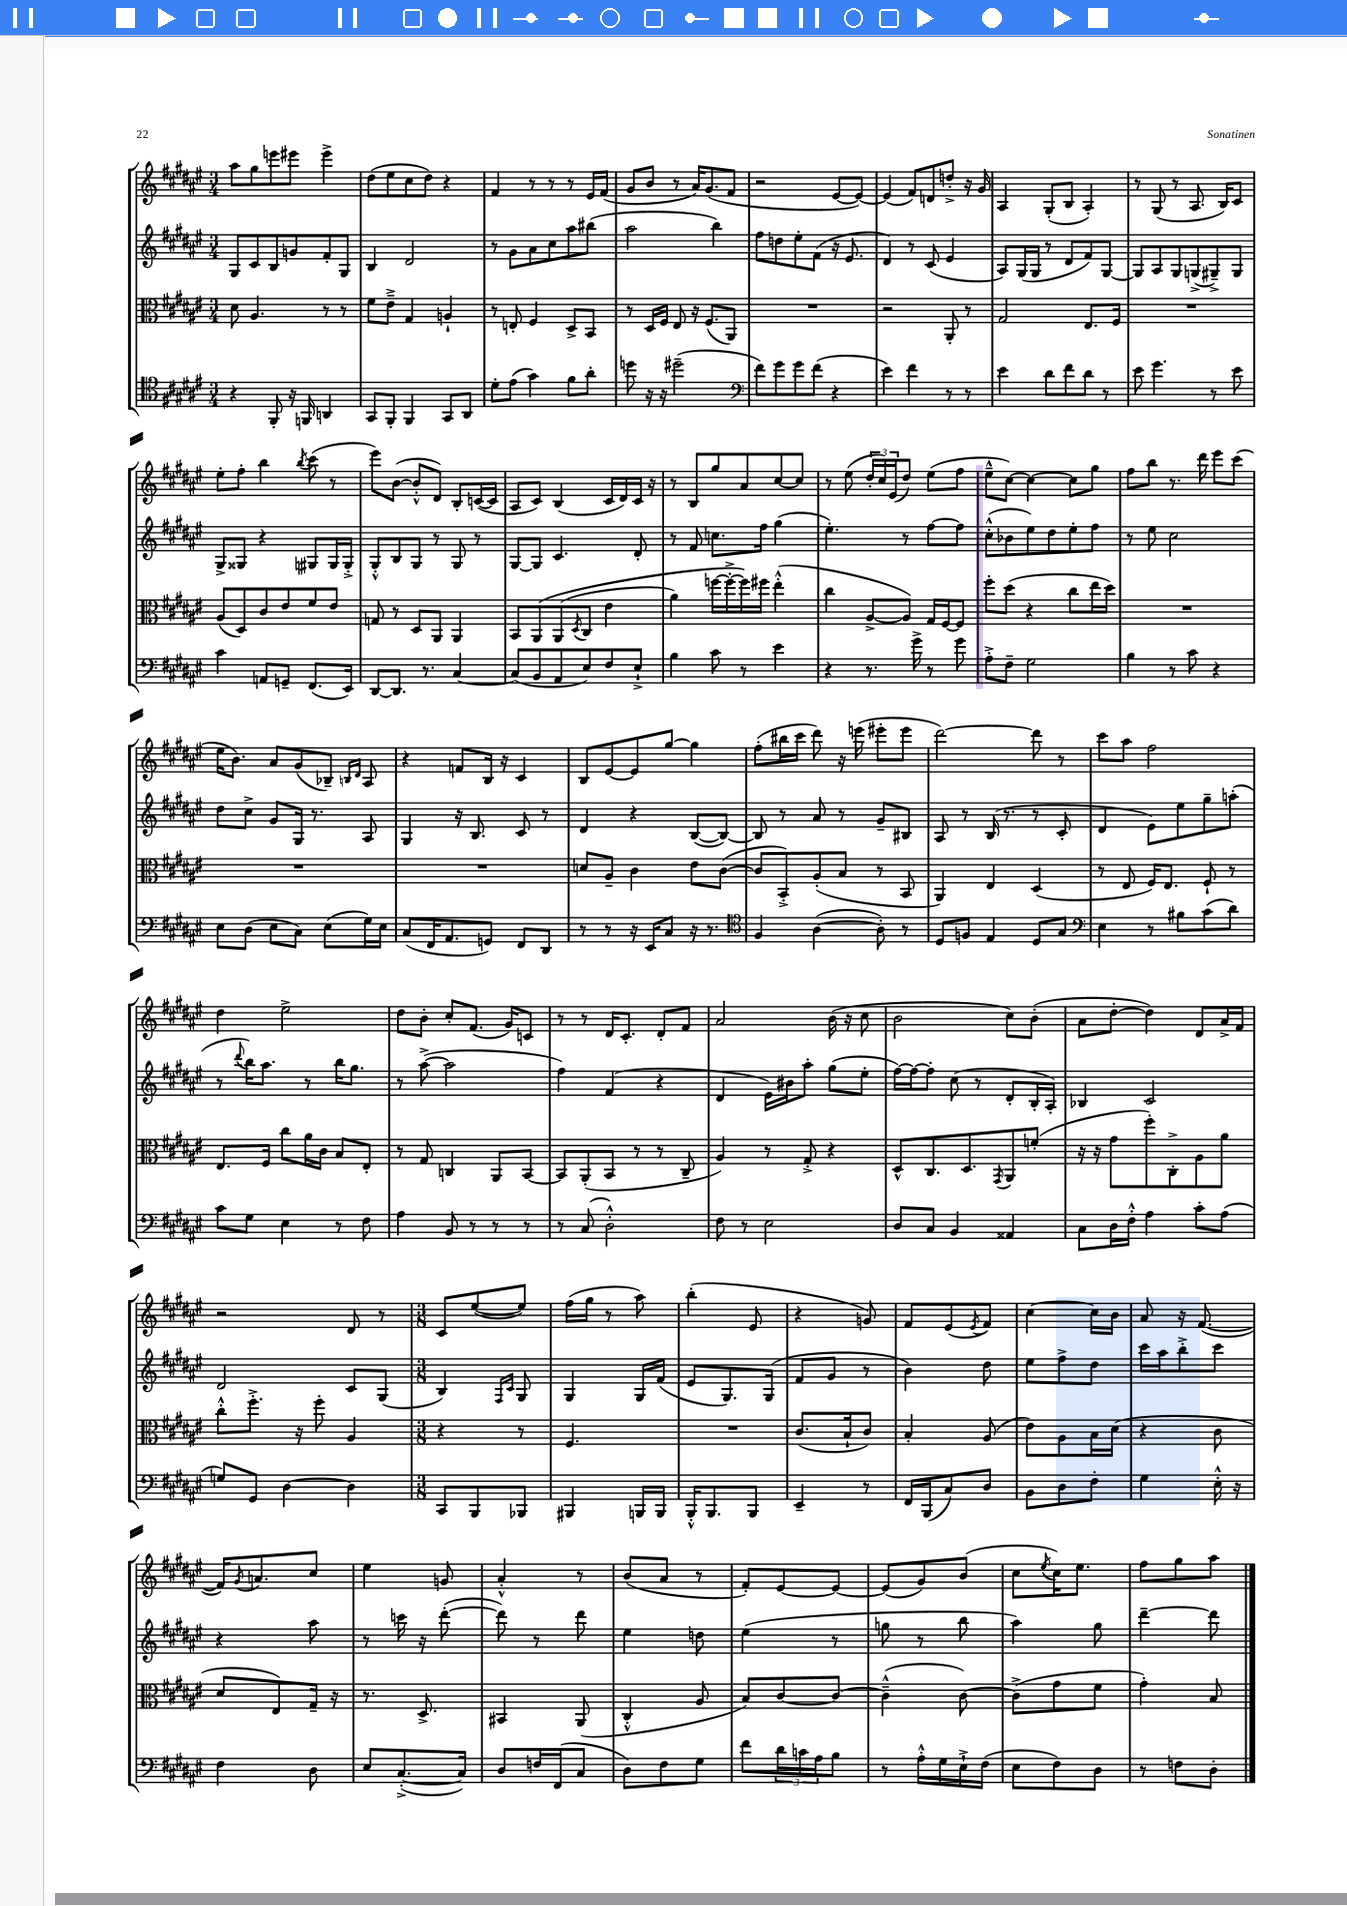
<<
\new StaffGroup <<
\new Staff = "s0" {
    \clef treble \key fis \major \numericTimeSignature \time 3/4
    ais''8 gis''8 e'''8 eis'''8 eis'''4-> |
    dis''8( eis''8 cis''8 dis''8) r4 |
    fis'4 r8 r8 r8 eis'16 fis'16( |
    gis'8 b'8 r8 ais'16) gis'8.( fis'8 |
    r2 eis'8~ eis'8~) |
    eis'4( fis'8) d'8 d''8-.-> r16 gis'16 |
    ais4 gis8-.( b8 ais4-.) |
    r8 gis8( r8 ais8. b16) cis'8 |
    eis''8-. fis''8-. b''4 \acciaccatura { b''8 } cis'''8( r8 |
    eis'''8) b'8~( b'8-.-^ dis'8) b8-. c'16~( c'16 |
    ais8 cis'8) b4( cis'16 dis'16) cis'16 r16 |
    r8 b8 gis''8 ais'8 cis''8~ cis''8 |
    r8 eis''8( \tuplet 3/2 { dis''16-. cis''16) eis'16( } dis''8) eis''8( fis''8 |
    eis''8---^ cis''8~) cis''4~ cis''8 gis''8 |
    fis''8 b''8 r8. dis'''16 eis'''8 cis'''8( |
    eis''16 b'8.) ais'8 gis'8( bes8--) \grace { b16 dis'16 } ais8 |
    r4 f'8 b16 r16 cis'4 |
    b8 eis'8~ eis'8 gis''8~ gis''4 |
    fis''8-.( bis''16 cis'''16 dis'''8) r16 e'''16( eis'''8-. eis'''8 |
    dis'''2~) dis'''8 r8 |
    cis'''8 ais''8 fis''2 |
    dis''4 eis''2-> |
    dis''8 b'8-. cis''8-. fis'8.( gis'16) c'8 |
    r8 r8 dis'16 cis'8.-. dis'8-. fis'8 |
    ais'2 b'16( r16 cis''8 |
    b'2 cis''8) b'8-.( |
    ais'8 dis''8~-. dis''4) dis'8 ais'16-> fis'16 |
    r2 dis'8 r8 |
    \numericTimeSignature \time 3/8 cis'8 eis''8~( eis''8) |
    fis''16( gis''16 r8 ais''8) |
    b''4-.( eis'8 |
    r4 g'8) |
    fis'8 eis'8( \acciaccatura { eis'8 } fis'8) |
    cis''4~ cis''16 b'16 |
    ais'8 r16 fis'8.~( |
    fis'16) \acciaccatura { gis'8 } a'8. cis''8 |
    eis''4 g'8 |
    ais'4-.-^ r8 |
    b'8( ais'8 r8 |
    fis'8-.) eis'8~ eis'8~ |
    eis'8( gis'8) b'8( |
    cis''8 \acciaccatura { eis''8 } cis''16) eis''8. |
    fis''8 gis''8 ais''8 \bar "|." |
}
\new Staff = "s1" {
    \clef treble \key fis \major \numericTimeSignature \time 3/4
    gis8 cis'8 b8 g'8 fis'8-. gis8 |
    b4 dis'2 |
    r8 gis'8 ais'8 cis''8 ais''8 bis''8( |
    ais''2 b''4) |
    fis''8 d''8 eis''8-. fis'8( r16 eis'8. |
    dis'4) r8 cis'8( eis'4 |
    ais8) gis16( gis16 r8 dis'8 fis'8) gis8~ |
    gis8 ais8 gis8 g8->( gis8--->) gis8 |
    gis8-> gisis8 r4 gis8 gis16 gis16-.-> |
    gis8-.-^ b8 gis8 r8 gis8 r8 |
    gis8~ gis8 cis'4. dis'8-. |
    r8 fis'8 c''8. fis''16 gis''4( |
    eis''4.-.) r8 fis''8~ fis''8 |
    cis''8-.-^( bes'8 eis''8) dis''8 eis''8-. fis''8 |
    r8 eis''8 cis''2 |
    dis''8 cis''8-> gis'8 gis16 r8. ais8 |
    gis4 r16 b8. cis'8 r8 |
    dis'4 r4 b8~( b8~) |
    b8 r8 ais'8 r8 gis'8-- bis8 |
    ais8 r8 b16( r8. r8 cis'8-. |
    dis'4 eis'8) eis''8 gis''8-- a''8-.( |
    r8 \appoggiatura { dis'''8 } b''16) ais''8. r8 b''16 gis''8. |
    r8 ais''8~->( ais''2 |
    fis''4) fis'4( r4 |
    dis'4 eis'16) bis'16 ais''8-. gis''8( eis''8-. |
    fis''16~) fis''16~ fis''8-. cis''8( r8 dis'8-. b16-. ais16-.) |
    bes4 cis'2 |
    dis'2 cis'8 gis8( |
    \numericTimeSignature \time 3/8 b4) \grace { fis16 cis'16 } gis8 |
    gis4 gis16 fis'16( |
    eis'8 gis8.) gis16( |
    fis'8 gis'8 r8 |
    b'4) dis''8 |
    eis''8 fis''8-> dis''8 |
    cis'''16 ais''16 b''8-.-> cis'''8 |
    r4 ais''8 |
    r8 c'''16 r16 dis'''8~-.( |
    dis'''8) r8 dis'''8 |
    eis''4 d''8 |
    eis''4( r8 |
    g''8 r8 b''8 |
    ais''4) gis''8 |
    dis'''4~-- dis'''8 \bar "|." |
}
\new Staff = "s2" {
    \clef alto \key fis \major \numericTimeSignature \time 3/4
    dis'8 ais4. r8 r8 |
    fis'8 eis'8---> gis4 a4-! |
    r8 e8-. fis4 dis8-> b,8 |
    r8 dis16 fis16 eis8 r16 fis8.( ais,8) |
    R2. |
    r2 ais,8-. r8 |
    gis2 eis8. fis16 |
    R2. |
    ais8( dis8) cis'8 eis'8 fis'8 eis'8 |
    g8 r8 dis8 ais,8 ais,4 |
    b,8 ais,8\( ais,8( \acciaccatura { dis8 } cis8 eis'4 |
    ais'4) f''16~ f''16~-.-> f''16\) fis''16 eis''4-.-^( |
    cis''4 ais8~-> ais8) gis16 fis16~ fis8 |
    fis''8-. dis''8( r4 cis''8 eis''16 dis''16) |
    R2. |
    R2. |
    R2. |
    d'8 ais8-- cis'4 eis'8 cis'8~( |
    cis'8 b,8-.->) ais8-.( b8 r8 b,8 |
    ais,4) eis4 dis4( |
    r8 eis8 fis16) eis8. fis8-! r8 |
    eis8. fis16 cis''8 ais'16 cis'16 b8 eis8-. |
    r8 gis8 c4 ais,8 b,8~ |
    b,8 ais,8-.( b,8 r8 r8 cis8-- |
    ais4) r8 gis8-.-> r4 |
    dis8-^ cis8. dis8. \acciaccatura { gis,8 } ais,8 f'8-.( |
    r16 r16 gis'8 fis''8-.) cis8-.-> ais8 ais'8 |
    cis''8-.-^ fis''8.-.-> r16 fis''8-. ais4 |
    \numericTimeSignature \time 3/8 r4 r8 |
    fis4. |
    R4. |
    cis'8.( b16-! cis'8) |
    b4-. ais8( |
    eis'8) ais8 b16 dis'16( |
    r4 cis'8 |
    dis'8 eis8) gis16-- r16 |
    r8. dis8.-> |
    bis,4 ais,8( |
    cis4-.-^ ais8 |
    b8) cis'8~ cis'8~ |
    cis'4---^( cis'8~) |
    cis'8->( gis'8 fis'8 |
    gis'4-.) b8 \bar "|." |
}
\new Staff = "s3" {
    \clef tenor \key fis \major \numericTimeSignature \time 3/4
    r4 fis,8-. r16 f,16 a,4 |
    gis,8 fis,8-. fis,4 gis,8 ais,8 |
    dis'8-. eis'8( gis'4) fis'8 ais'8-. |
    d''8 r16 r16 dis''2--( |
    \clef bass fis'8) gis'8 gis'8 fis'8( r4 |
    eis'4) fis'4 r8 r8 |
    eis'4 dis'8 fis'8 dis'8 r8 |
    eis'8 gis'4. r8 eis'8 |
    cis'4 a,8 g,8-- fis,8.( eis,16) |
    dis,8~ dis,8. r8. cis4~ |
    cis8( b,8 ais,8 eis8) fis8 eis8-!-> |
    b4 cis'8 r8 eis'4 |
    r4 r8. gis'16-> r8 gis'8 |
    ais8-.-> fis8-- gis2 |
    b4 r8 cis'8 r4 |
    eis8 dis8( eis8 cis8) eis8( gis16) eis16 |
    cis8( fis,16 ais,8. g,8) fis,8 dis,8 |
    r8 r8 r16 eis,16 cis8 r16 r8. |
    \clef tenor fis4 ais4~( ais8-.) r8 |
    dis8 f8 eis4 dis8 gis8 |
    \clef bass eis4 r8 bis8 cis'8( dis'8) |
    cis'8 gis8 eis4 r8 fis8 |
    ais4 b,8 r8 r8 r8 |
    r8 cis8( dis2-.-^) |
    fis8 r8 eis2 |
    dis8 cis8 b,4 aisis,4 |
    cis8 dis16 fis16-.-^ ais4 cis'8-. ais8( |
    g8) gis,8 dis4~ dis4 |
    \numericTimeSignature \time 3/8 cis,8 b,,8 bes,,8 |
    bis,,4 b,,16 b,,16 |
    b,,16-.-^ b,,8. b,,8 |
    eis,4-- r8 |
    fis,16 b,,16( cis8) dis8 |
    b,8 dis8 fis8-. |
    gis4 eis16-.-^ r16 |
    fis4 dis8 |
    eis8 cis8.~-.->( cis16) |
    dis8 f16 fis,16( cis8 |
    dis8) fis8 gis8 |
    fis'8 \tuplet 3/2 { dis'16 c'16 ais16 } b8 |
    r8 ais16-.-^ gis16 eis16-!-> fis16( |
    eis8 fis8) dis8 |
    r8 f8 dis8-. \bar "|." |
}
>>
>>
\layout { \context { \Score \remove "Bar_number_engraver" } }
